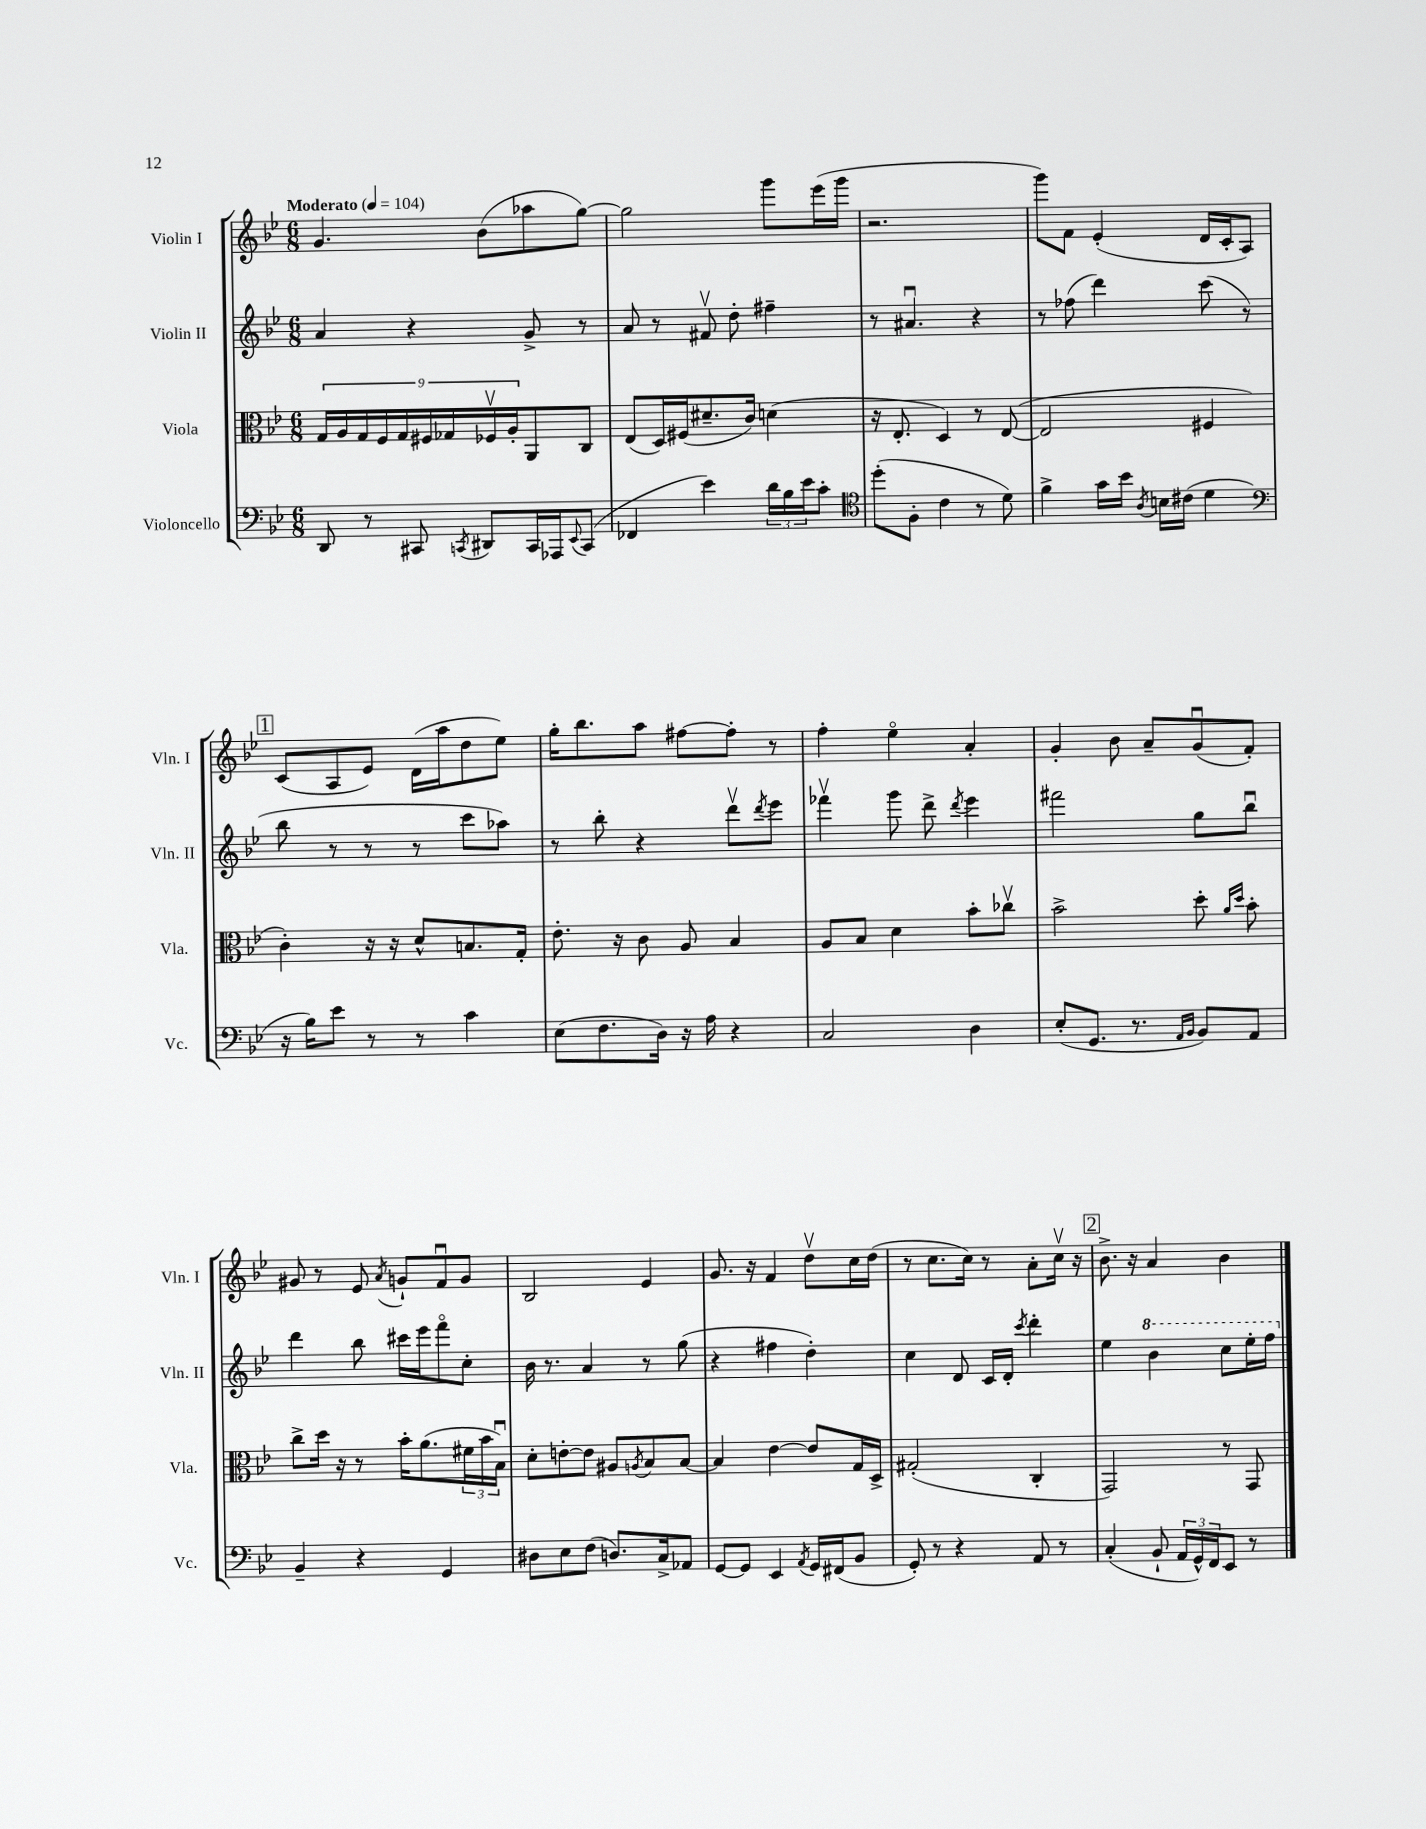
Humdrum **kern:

**kern	**kern	**kern	**kern
*staff4	*staff3	*staff2	*staff1
*clefF4	*clefC3	*clefG2	*clefG2
*k[b-e-]	*k[b-e-]	*k[b-e-]	*k[b-e-]
*M6/8	*M6/8	*M6/8	*M6/8
*MM104	*MM104	*MM104	*MM104
8DD	18G	4a	4.g
.	18A	.	.
.	18G	.	.
8r	.	.	.
.	18F	.	.
.	18G	.	.
8CC#	.	4r	.
.	18F#	.	.
.	18G-	.	.
8qCC	.	.	.
8DD#	.	.	(8b-
.	18F-v	.	.
.	18A'	.	.
16CC	8AA	8g^	8aa-
16AAA-	.	.	.
8qqEE-	.	.	.
(8CC	8C	8r	[8gg)
=	=	=	=
4FF-	(8E-	8a	2gg]
.	16D)	8r	.
.	(16F#	.	.
4e-)	8.d#~	8f#v	.
.	.	8dd'	.
.	16c)	.	.
24d	(4d	4ff#~	8ggg
24B-	.	.	.
24e-	.	.	.
8c'	.	.	(16eee-
.	.	.	16ggg
=	=	=	=
*clefC4	*	*	*
(8dd'	16r	8r	2.r
.	8.E-'	.	.
8F'	.	4.a#u	.
4c	4D)	.	.
8r	8r	4r	.
8d)	([8E-	.	.
=	=	=	=
4f^	2E-]	8r	8ggg)
.	.	(8ff-	8f
16g	.	4ddd)	(4e-'
16b-	.	.	.
8qA	.	.	.
16B	.	.	.
(16c#	.	.	.
4d	4F#	(8ccc	16d
.	.	.	16c'
.	.	8r	8A)
=	=	=	=
*clefF4	*	*	*
16r	4c')	8bb-	(8c
16B-)	.	.	.
8e-	.	8r	8A
8r	16r	8r	8e-)
.	16r	.	.
8r	8d^^	8r	(16d
.	.	.	16aa
4c	8.B	8ccc	8dd
.	.	8aa-)	8ee-)
.	16G'	.	.
=	=	=	=
(8E-	8.e-'	8r	16gg'
.	.	.	8.bb-
8.F	.	8bb-'	.
.	16r	.	.
.	8c	4r	8aa
16D)	.	.	.
16r	8A	.	[8ff#
16A	.	.	.
4r	4B-	8dddv	8ff#']
.	.	8qddd	.
.	.	8eee-	8r
=	=	=	=
2C	8A	4fff-v	4ff'
.	8B-	.	.
.	4d	8ggg	4ee-o
.	.	8ddd^	.
.	.	8qddd	.
4D	8b-'	4eee-	4a'
.	8cc-v	.	.
=	=	=	=
(8E-'	2b-^	2fff#	4g'
8.GG	.	.	.
.	.	.	8b-
8.r	.	.	.
.	.	.	8a~
16qqAA	.	.	.
16qqBB-	.	.	.
8BB-)	8dd'	8gg	(8gu
.	16qqa	.	.
.	16qqdd	.	.
8AA	8b-'	8bb-u	8f')
=	=	=	=
4BB-~	8cc^	4ddd	8g#
.	16dd	.	8r
.	16r	.	.
4r	8r	8bb-	8e-
.	.	.	8qa
.	16b-'	16ccc#	8g`
.	(8.a	16eee-	.
4GG	.	8fffo	8fu
.	24f#	8cc'	8g
.	24b-	.	.
.	24B-u)	.	.
=	=	=	=
8D#	8d'	16b-	2B-
.	.	8.r	.
8E-	[8e'	.	.
(8F	8e]	4a	.
8.D)	8A#	.	.
.	8qA	.	.
.	8B-	8r	4e-
16C^	.	.	.
8AA-	[8B-	(8gg	.
=	=	=	=
[8GG	4B-]	4r	8.g
8GG]	.	.	.
.	.	.	16r
4EE-	[4e-	4ff#	4f
8qAA	.	.	.
16GG	8e-]	4dd')	8ddv
(16FF#	.	.	.
8BB-	16G	.	16cc
.	16D^	.	(16dd
=	=	=	=
8GG')	(2G#'	4cc	8r
8r	.	.	8.cc
4r	.	8d	.
.	.	.	16cc)
.	.	16c	8r
.	.	16d'	.
.	.	8qccc	.
8AA	4C'	4ddd'	8a'
8r	.	.	16ccv
.	.	.	16r
=	=	=	=
(4C'	2GG)	4ee-	8.b-^
.	.	.	16r
8BB-`	.	4bb-	4a
24AA	.	.	.
24GG^^)	.	.	.
24FF	.	.	.
8EE-	8r	8ccc	4b-
8r	8GG	16eee-'	.
.	.	16fff	.
==	==	==	==
*-	*-	*-	*-
